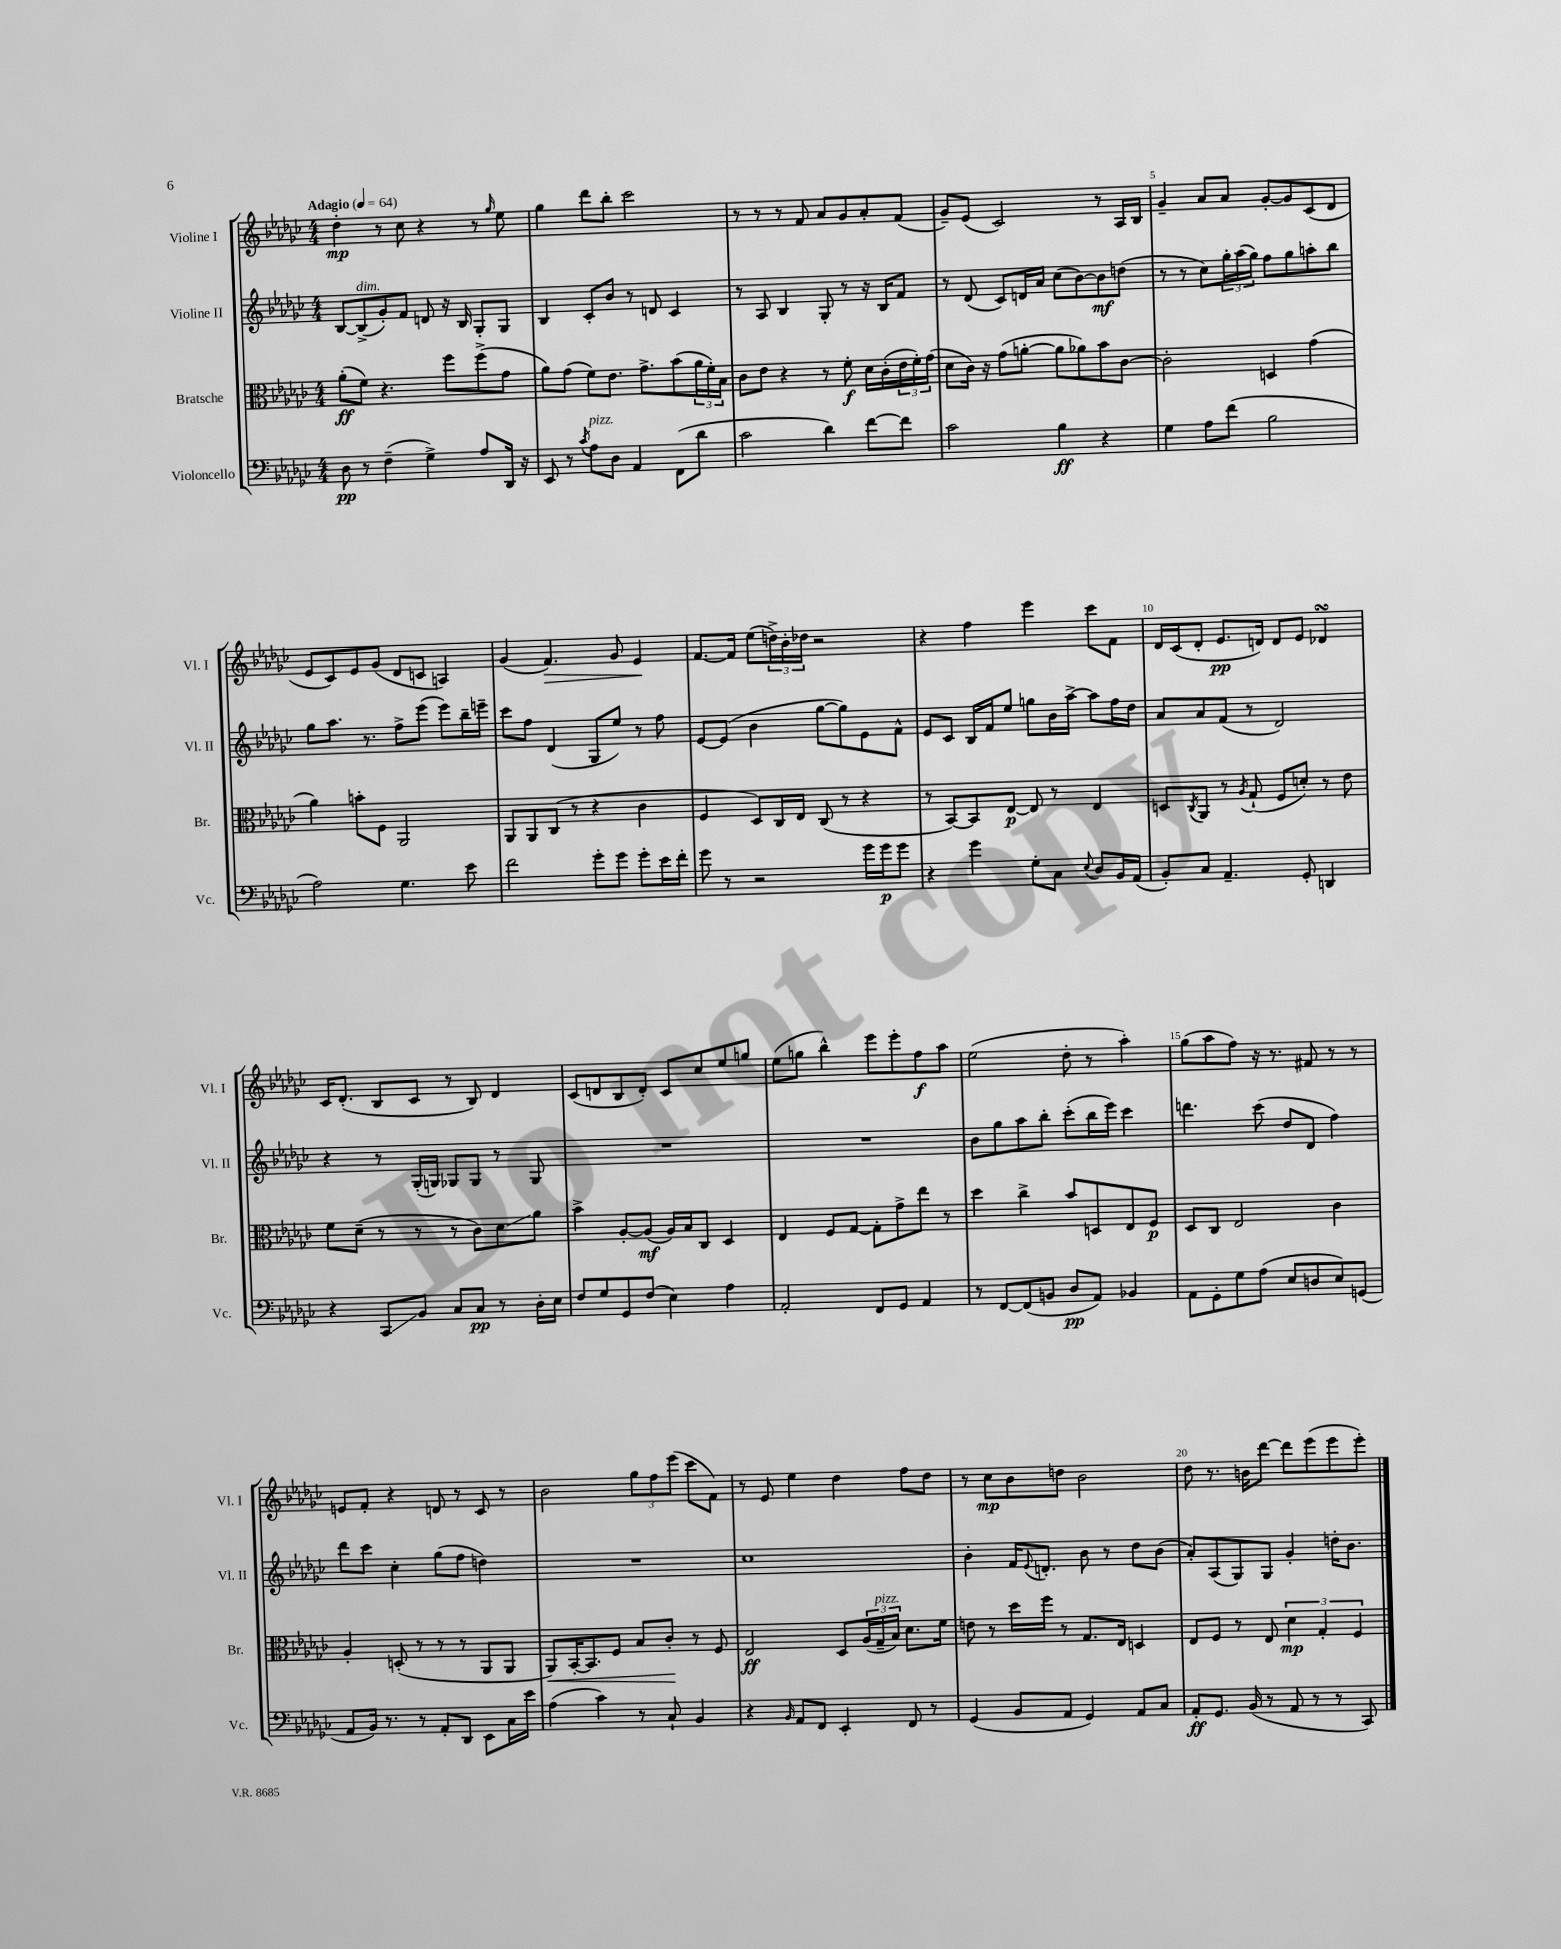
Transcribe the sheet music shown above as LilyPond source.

<<
\new StaffGroup <<
\new Staff = "s0" \with { instrumentName = "Violine I" shortInstrumentName = "Vl. I" } {
    \clef treble \key ges \major \numericTimeSignature \time 4/4 \tempo "Adagio" 4 = 64
    des''4-.\mp r8 ces''8 r4 r8 \grace { ges''16 } ees''8 |
    ges''4 des'''8 bes''8-. ces'''2 |
    r8 r8 r8 f'8 aes'8 ges'8 aes'8-. f'8( |
    ges'8--) ees'8( ces'2) r8 aes16 bes16 |
    ges'4-- aes'8 aes'8 ges'8~-. ges'8 ces'8( des'8 |
    ees'8 ces'8) ees'8 ges'8( des'8 c'8 a4) |
    ges'4( f'4.\>) ges'8 ees'4\! |
    f'8.~ f'16 ees''8( \tuplet 3/2 { d''16->) bes'16-. des''16 } r2 |
    r4 f''4 ees'''4 ces'''8 f'8 |
    des'16 ces'16( des'8-. ees'8.\pp d'16) d'8 ees'8 des'4\turn |
    ces'16 des'8.-.( bes8 ces'8 r8 bes8) des'4 |
    ces'8( d'8 bes8 d'8-.) ces'8 ces''8 ees''8 g''8 |
    ees''8( g''8 bes''4-^) ees'''8 ees'''8-. f''8\f aes''8 |
    ees''2( des''8-. r8 aes''4-.) |
    ges''8( aes''8 f''8) r16 r8. fis'8 r8 r8 |
    e'8 f'8-. r4 d'8 r8 ces'8 r8 |
    bes'2 \tuplet 3/2 { ges''8 f''8 ees'''8( } ces'''8 f'8) |
    r8 ees'8 ees''4 des''4 f''8 des''8 |
    r8 ces''8\mp bes'8 d''8 bes'2 |
    des''8 r8. b'16 des'''8~ des'''8 ees'''8( ees'''8 ees'''8-.) \bar "|." |
}
\new Staff = "s1" \with { instrumentName = "Violine II" shortInstrumentName = "Vl. II" } {
    \clef treble \key ges \major \numericTimeSignature \time 4/4
    bes8~ bes8->^\markup { \italic "dim." }( ges'8-.) f'8 d'8 r16 bes16 ges8-. ges8 |
    bes4 ces'8-. bes'8 r8 d'8 ces'4 |
    r8 aes8 bes4 ges8-. r8 r16 bes16 f'8 |
    r8 des'8( ces'8) d'16 aes'16 ces''8( bes'8~) bes'8\mf d''8( |
    r8 r8 ces''8) \tuplet 3/2 { ges''16-. aes''16( ges''16) } f''8 ges''8 a''8-. bes''8 |
    ges''8 aes''8. r8. f''8-> ees'''8( ees'''8) bes''16-- e'''16-- |
    ces'''8 f''8 des'4( ges8 ees''8) r8 f''8 |
    ees'8~ ees'8( bes'4 ges''8~ ges''8) ees'8 f'8-^ |
    ees'8 ces'8 bes16 f'16 ees''8 g''8 bes'16 aes''16~-> aes''8 f''16 des''16 |
    aes'8 aes'8 f'8( r8 des'2) |
    r4 r8 ges16-.( g16) ges8 ges8 r8 ges8 |
    R1 |
    R1 |
    bes'8 ges''8 aes''8 bes''8-. ces'''8-.( bes''16 ees'''16) ces'''4 |
    d'''4. ces'''8( des''8 des'8 f''4) |
    des'''8 ces'''8 ces''4-. ges''8( f''8 d''4) |
    R1 |
    ces''1 |
    bes'4-. f'16 \appoggiatura { ees'8 } d'8.-. bes'8 r8 des''8 bes'8( |
    aes'8-.) aes8( ges8) ges8 ges'4-. d''16-. bes'8. \bar "|." |
}
\new Staff = "s2" \with { instrumentName = "Bratsche" shortInstrumentName = "Br." } {
    \clef alto \key ges \major \numericTimeSignature \time 4/4
    aes'8-.\ff( f'8) r4. f''8 f''8->( ges'8 |
    aes'8) ges'8( f'8) ees'8. ges'8.-> bes'8( \tuplet 3/2 { aes'16 f'16-.) bes16 } |
    ces'8 ees'8 r4 r8 f'8-.\f des'16 ces'16-.( \tuplet 3/2 { ees'16 f'16-.) ges'16( } |
    des'8 ces'16) r16 ges'8( a'8~-. a'8 aes'8) bes'8 ces'8~ |
    ces'2-. d4 ges'4( |
    aes'4) b'8-. f8 aes,2 |
    aes,8 aes,8 ces8( r8 r4 ces'4 |
    f4 des8) ces16 ees16 ces8( r8 r4 |
    r8 bes,8~) bes,8 ees8~\p ees8 r8 ees4 |
    d8 \acciaccatura { ces8 } aes,8 r8 \acciaccatura { aes8 } ges8-!( f8 d'8-.) r8 ees'8 |
    f'8 des'8--( r8 r8 r8 ces'8) des'8\glissando aes'8 |
    bes'4-> aes8~-. aes8\mf( aes16) bes16 ces8 des4 |
    ees4 f8 ges8~ ges8-. ges'8-> ees''8 r8 |
    des''4 ces''4-> bes'8 d8 ees8 f8\p |
    des8 ces8 ees2 ces'4 |
    aes4-. d8-.( r8 r8 r8 aes,8 aes,8 |
    aes,8\<) bes,16~-. bes,8. f8 bes8 ces'8-.\! r8 f8 |
    ees2\ff des8 \tuplet 3/2 { aes16( ges16--^\markup { \italic "pizz." } bes16) } des'8. f'16 |
    e'8 r8 des''16 f''16 r8 ges8. ees16 d4 |
    ees8 f8 r8 ees8 \tuplet 3/2 { des'4\mp ges4-. f4 } \bar "|." |
}
\new Staff = "s3" \with { instrumentName = "Violoncello" shortInstrumentName = "Vc." } {
    \clef bass \key ges \major \numericTimeSignature \time 4/4
    des8\pp r8 f4--( ges4->) aes8 des,16 r16 |
    ees,8 r8 \acciaccatura { ces'8 } aes8^\markup { \italic "pizz." } des8 aes,4 f,8( des'8 |
    ces'2 des'4) f'8~ f'8 |
    ces'2 bes4\ff r4 |
    ges4 aes8 f'8( bes2 |
    aes2) ges4. ees'8 |
    f'2 ges'8-. ges'8 ges'8-. ees'16 f'16-. |
    ges'8 r8 r2 ges'16 ges'16\p ges'8 |
    r4 ges'4 ges8-. ces8 \appoggiatura { ees8 } des8 bes,16 aes,16( |
    bes,8-.) ces8 aes,4.-- ges,8-. d,4 |
    r4 ces,8\glissando bes,8 ces8 ces8\pp r8 des16-. ees16 |
    f8 ges8 ges,8 f8( ees4) aes4 |
    aes,2-. f,8 ges,8 aes,4 |
    r8 f,8~ f,8( b,8 des8\pp aes,8) bes,4 |
    aes,8 ges,8-. ges8 aes8( ees8 d8 ees8) g,8( |
    aes,8 bes,16) r8. r8 aes,8-. des,8 ees,8 ces16 ees'16 |
    aes4( ces'4) r8 ces8-! bes,4 |
    r4 \grace { bes,16 } aes,8 f,8 ees,4-. f,8 r8 |
    ges,4( bes,8 aes,8 ges,4) aes,8 ces8 |
    aes,8-.\ff ges,8. bes,16( r8 aes,8 r8 r8 ces,8) \bar "|." |
}
>>
>>
\layout { \context { \Score \override BarNumber.break-visibility = ##(#f #t #t) barNumberVisibility = #(every-nth-bar-number-visible 5) } }
